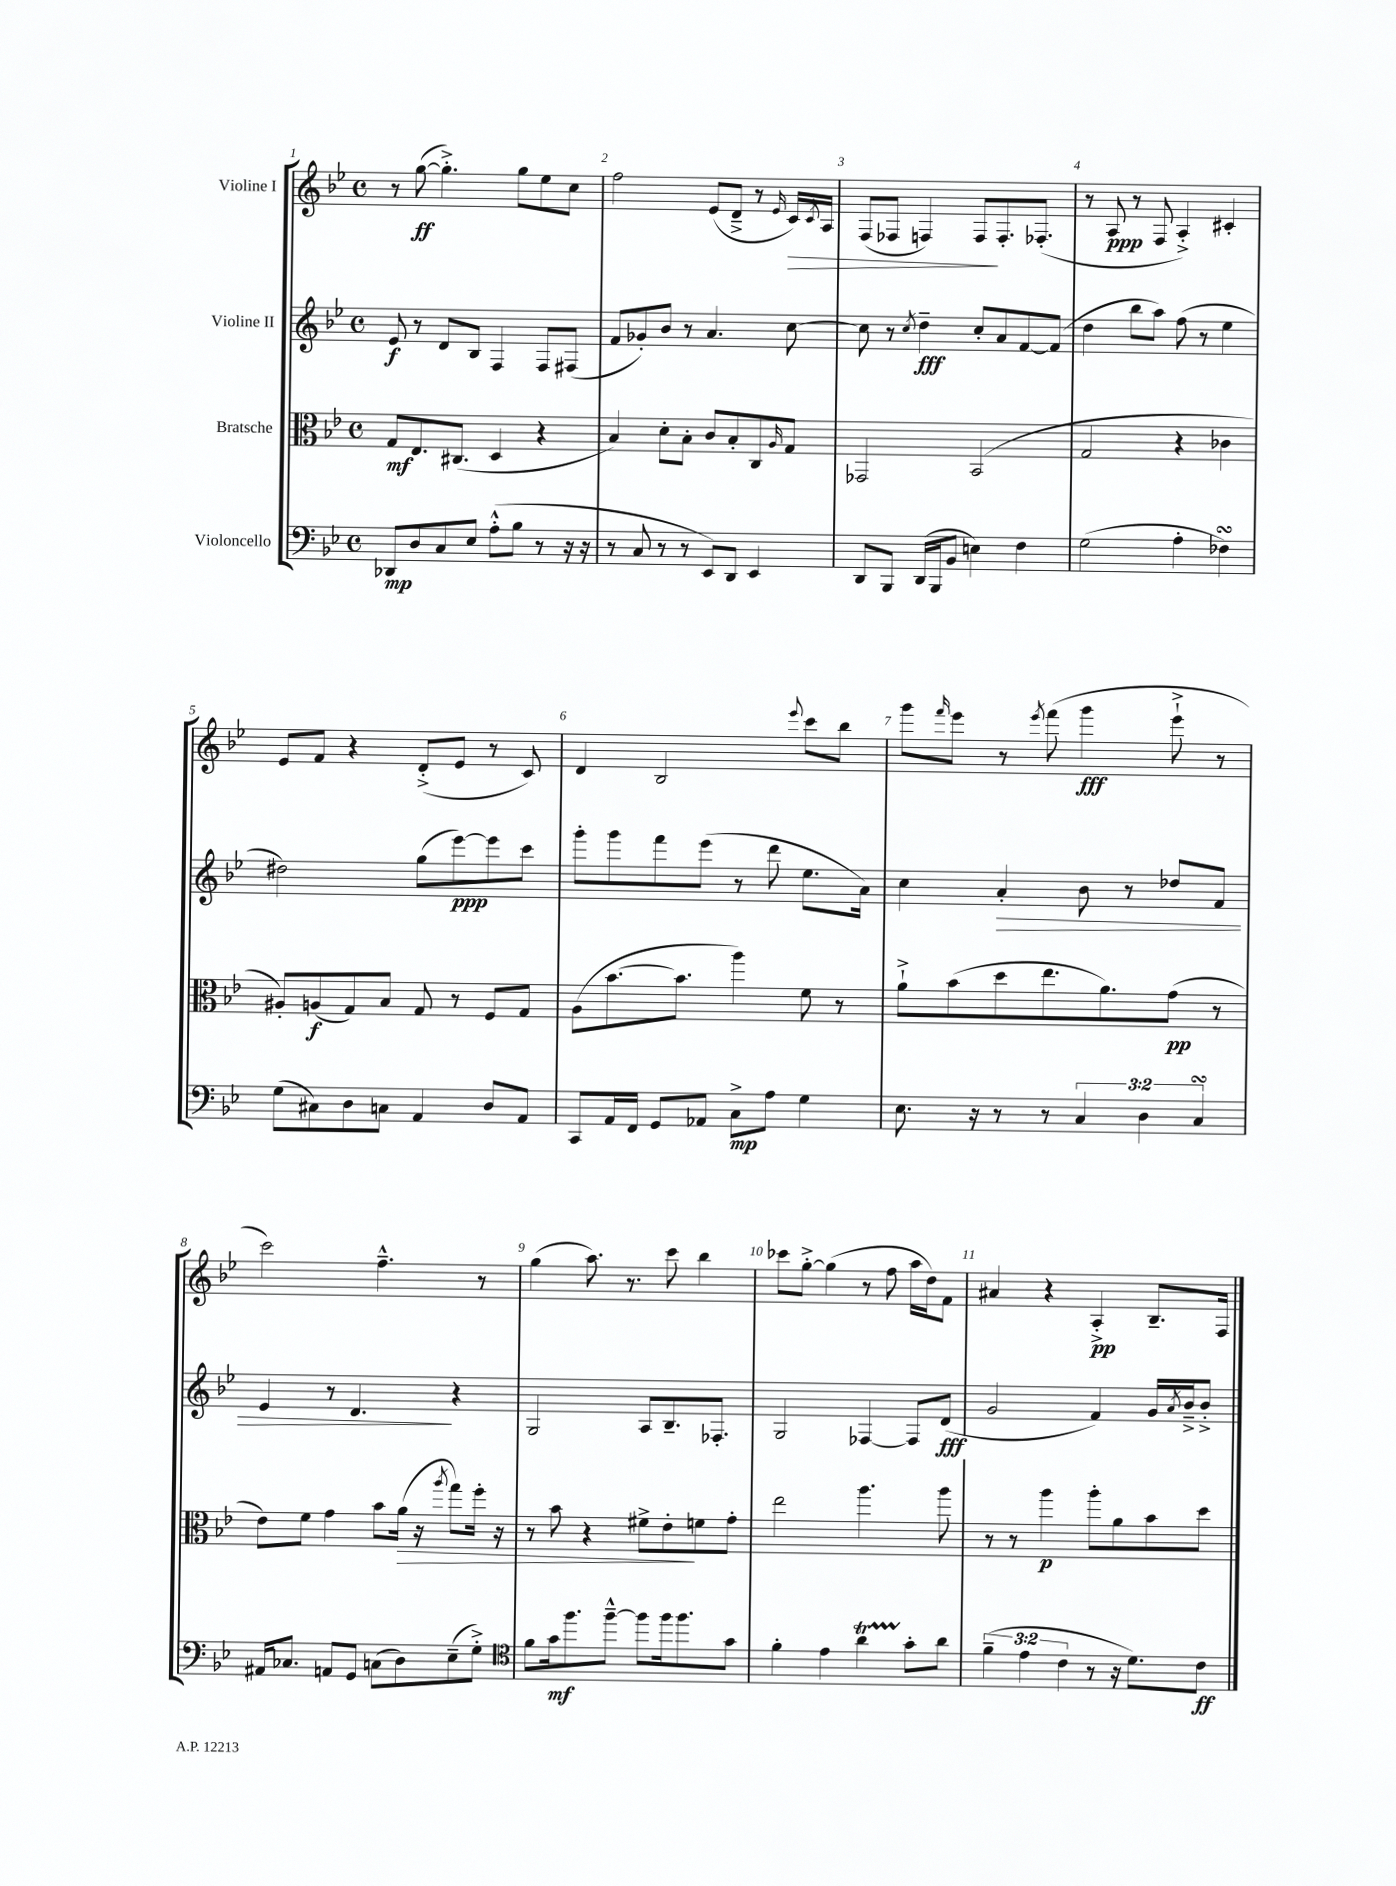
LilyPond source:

<<
\new StaffGroup <<
\new Staff = "s0" \with { instrumentName = "Violine I" } {
    \clef treble \key bes \major \defaultTimeSignature \time 4/4
    r8 g''8~\ff( g''4.-.->) g''8 ees''8 c''8 |
    f''2 ees'8( d'8---> r8 \grace { ees'16 } c'16\>) \acciaccatura { c'8 } a16 |
    f8( fes8 f4) f8\! f8.-. fes8.-.( |
    r8 a8\ppp r8 f8 a4-.->) cis'4-. |
    ees'8 f'8 r4 d'8-.->( ees'8 r8 c'8) |
    d'4 bes2 \appoggiatura { ees'''8 } c'''8 bes''8 |
    g'''8 \grace { f'''16 } ees'''8 r8 \acciaccatura { ees'''8 } f'''8( g'''4\fff ees'''8-!-> r8 |
    c'''2) f''4.---^ r8 |
    g''4( a''8.) r8. c'''8 bes''4 |
    ces'''8 g''8~-.-> g''4( r8 f''8 a''16 d''16) f'8 |
    ais'4 r4 a4-.->\pp bes8.-- f16 \bar "|." |
}
\new Staff = "s1" \with { instrumentName = "Violine II" } {
    \clef treble \key bes \major \defaultTimeSignature \time 4/4
    ees'8\f r8 d'8 bes8 f4 f8 fis8( |
    f'8 ges'8-.) bes'8 r8 a'4. c''8~ |
    c''8 r8 \acciaccatura { c''8 } d''4--\fff c''8-. a'8 f'8~ f'8( |
    d''4 bes''8 a''8) f''8( r8 ees''4 |
    dis''2) g''8( ees'''8~\ppp) ees'''8 c'''8 |
    g'''8-. g'''8 f'''8 ees'''8( r8 d'''8 ees''8. a'16) |
    c''4 a'4-.\> bes'8 r8 des''8 f'8 |
    ees'4 r8 d'4.\! r4 |
    g2 a8 bes8.-- fes8.-. |
    g2 fes4~ fes8 d'8\fff( |
    g'2 f'4) g'16 \acciaccatura { a'8 } bes'16---> bes'8-.-> \bar "|." |
}
\new Staff = "s2" \with { instrumentName = "Bratsche" } {
    \clef alto \key bes \major \defaultTimeSignature \time 4/4
    g8\mf ees8. cis8.( d4 r4 |
    bes4) d'8-. bes8-. c'8 bes8-. c8 \grace { a16 } g8 |
    ges,2 bes,2( |
    g2 r4 ces'4 |
    ais8-.) a8\f( g8) bes8 g8 r8 f8 g8 |
    a8( bes'8.~ bes'8. a''4) f'8 r8 |
    a'8-!-> bes'8( d''8 ees''8. a'8.) g'8\pp( r8 |
    ees'8) f'8 g'4 bes'8 a'16\>( r16 \acciaccatura { a''8 } g''8) f''16-. r16 |
    r8 bes'8 r4 fis'8-> ees'8-.\! f'8 g'8-. |
    ees''2 a''4. a''8 |
    r8 r8 a''4\p a''8-. a'8 bes'8 d''8 \bar "|." |
}
\new Staff = "s3" \with { instrumentName = "Violoncello" } {
    \clef bass \key bes \major \defaultTimeSignature \time 4/4 \override Staff.TupletNumber.text = #tuplet-number::calc-fraction-text
    des,8\mp d8 c8 ees8 a8-.-^( bes8 r8 r16 r16 |
    r8 c8 r8 r8 ees,8) d,8 ees,4 |
    d,8 bes,,8 d,16( bes,,16 bes,8 e4) f4 |
    g2( a4-. fes4\turn) |
    g8( cis8) d8 c8 a,4 d8 a,8 |
    c,8 a,16 f,16 g,8 aes,8 c8->\mp a8 g4 |
    ees8. r16 r8 r8 \tuplet 3/2 { c4 d4 c4\turn } |
    ais,16 ces8. a,8 g,8 c8( d8) ees8--( g8-.->) |
    \clef tenor f'8 g'16\mf f''8. f''8~---^ f''8 f''16 f''8. g'8 |
    f'4-. ees'4 a'4\startTrillSpan g'8-.\stopTrillSpan a'8 |
    \tuplet 3/2 { f'4--( ees'4 c'4 } r8 r16 d'8.) c'8\ff \bar "|." |
}
>>
>>
\layout { \context { \Score \override BarNumber.break-visibility = ##(#f #t #t) barNumberVisibility = #all-bar-numbers-visible } }
